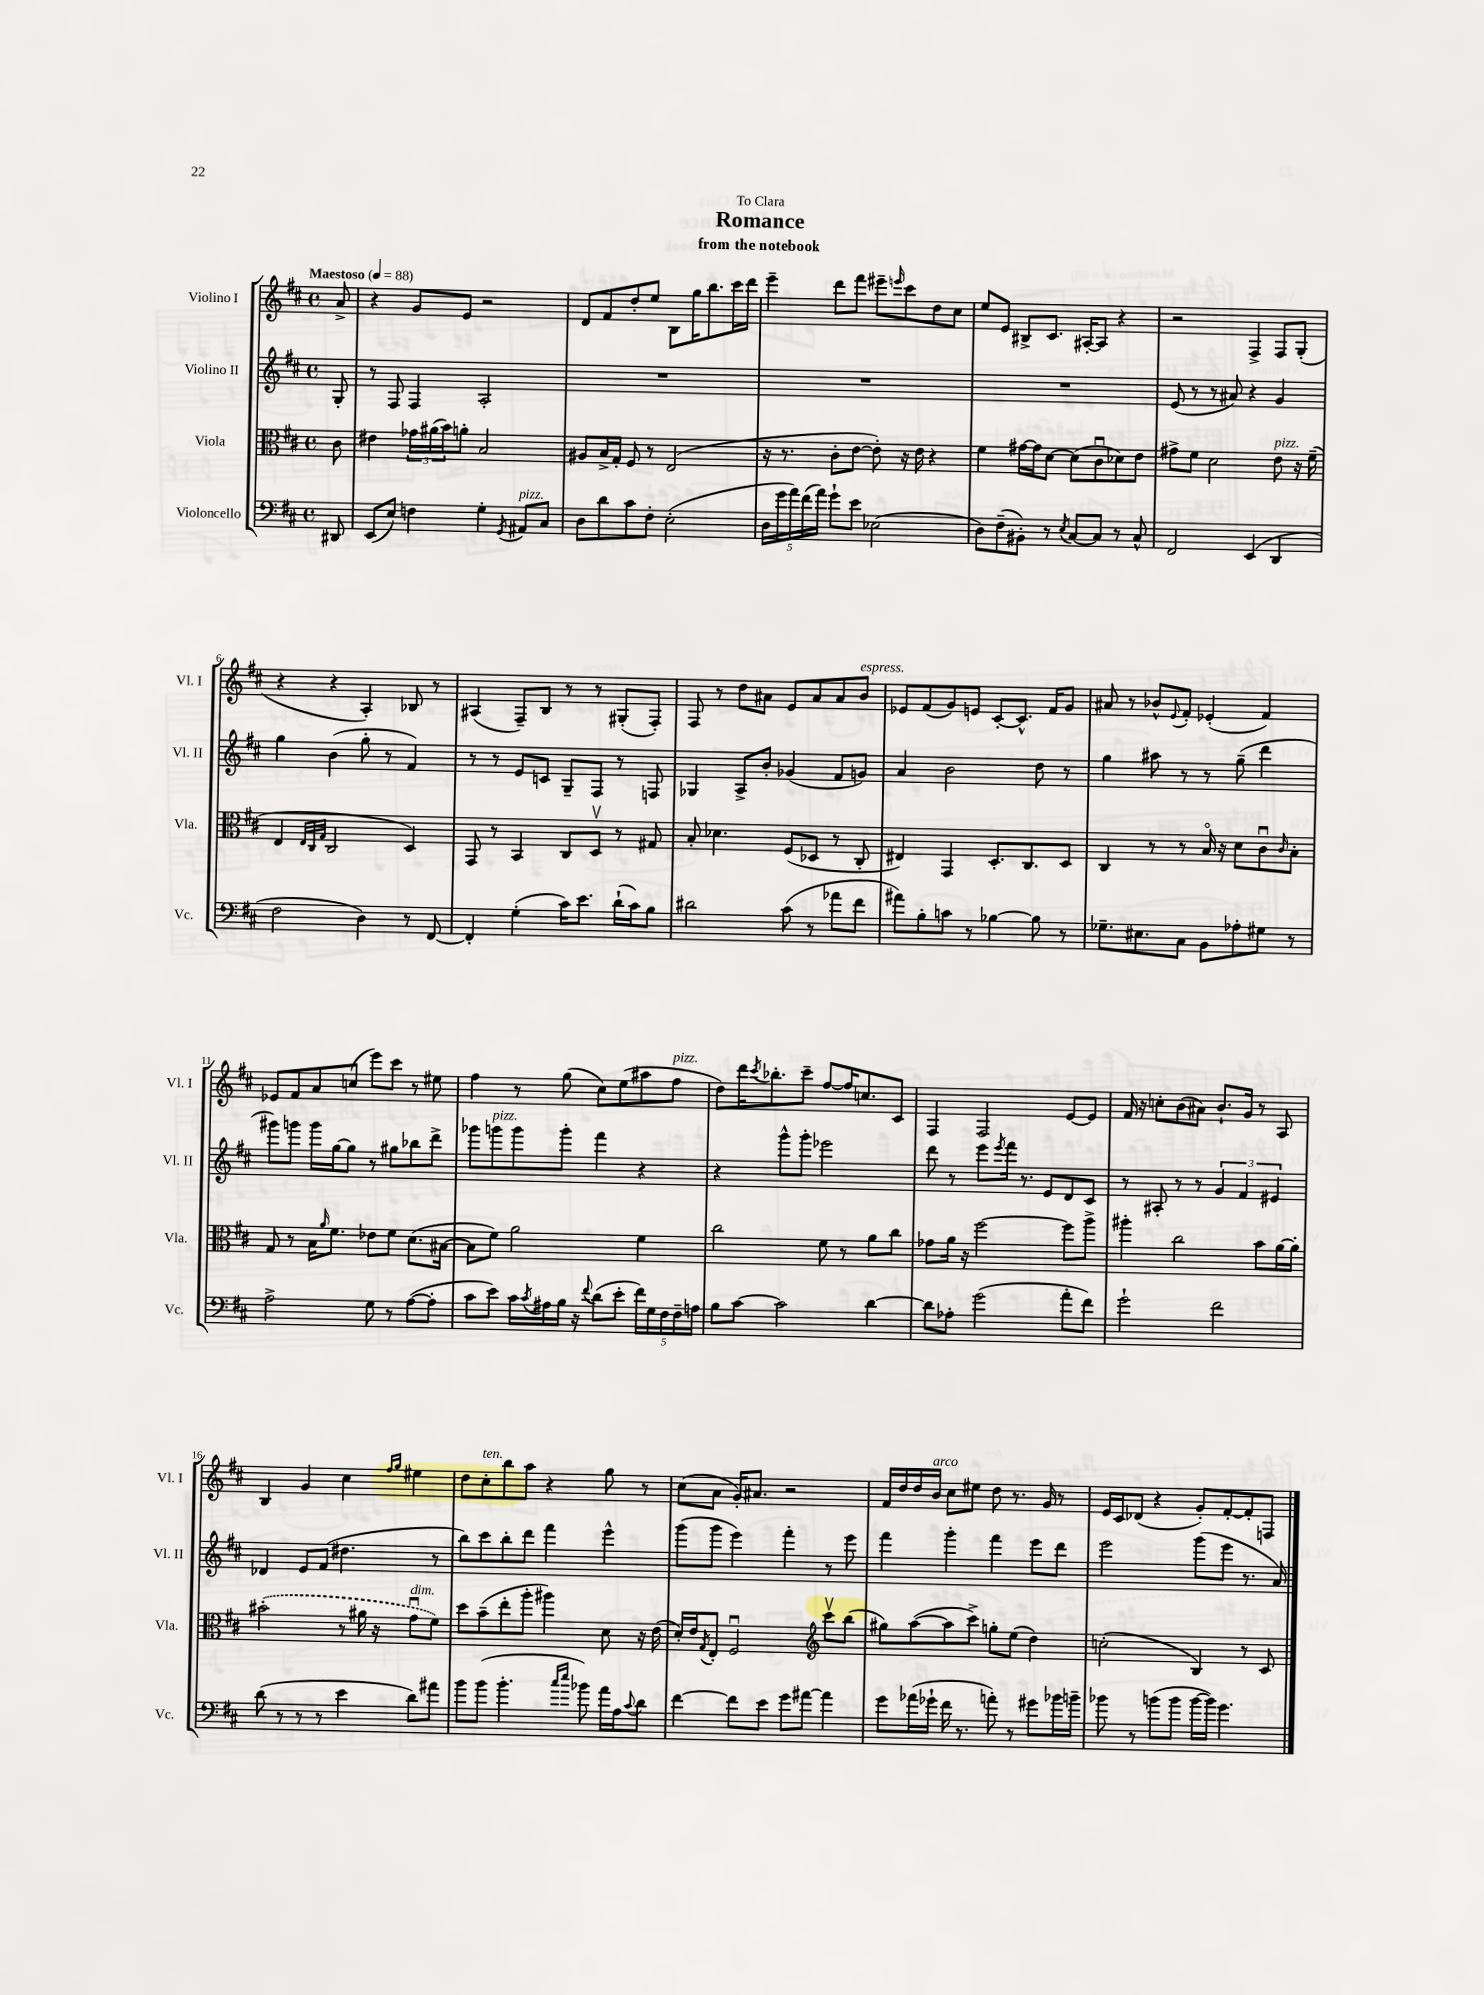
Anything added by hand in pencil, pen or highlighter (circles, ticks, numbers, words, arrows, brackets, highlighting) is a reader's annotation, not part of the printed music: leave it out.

**kern	**kern	**kern	**kern
*staff4	*staff3	*staff2	*staff1
*clefF4	*clefC3	*clefG2	*clefG2
*k[f#c#]	*k[f#c#]	*k[f#c#]	*k[f#c#]
*M4/4	*M4/4	*M4/4	*M4/4
*met(c)	*met(c)	*met(c)	*met(c)
*MM88	*MM88	*MM88	*MM88
8DD#	8c#	8G'	8a^
=	=	=	=
(8EE	4e#	8r	4r
8E)	.	8F#	.
4F	24g-	4F#	8g
.	(24a#	.	.
.	24b)	.	.
.	8a'	.	8e
4G'	2B	2A'	2r
8qGG	.	.	.
8AA#	.	.	.
8C#	.	.	.
=	=	=	=
8D	8A#	1r	8d
8d	16B^	.	8f#
.	16G'	.	.
8c#	8F#	.	8dd'
8F#'	8r	.	8ee
(2E'	(2E	.	8B
.	.	.	16gg
.	.	.	8.bb
.	.	.	16ccc#
.	.	.	16ddd
=	=	=	=
20D	16r	1r	4eee~
20g	.	.	.
.	8.r	.	.
20a)	.	.	.
(20f#	.	.	.
20a)	.	.	.
8g`	8c#'	.	8ddd
8e	[8e	.	8fff#
(2E-	8e'])	.	8eee#~
.	.	.	16qqeee
.	16r	.	8ccc#
.	16e	.	.
.	4r	.	8dd
.	.	.	8cc#
=	=	=	=
8D)	4f#	1r	8ee
(8F#~	.	.	8e
8BB#')	[16g#	.	8B#^
.	16g#]	.	.
8r	[8d	.	8.c#
8qE	.	.	.
[8C#	(8d]	.	.
.	.	.	[16A#'
8C#]	8c#u	.	8A#]
8r	8d-)	.	4r
8C#^^	8e	.	.
=	=	=	=
2FF#	8g#^	(8e	2r
.	8f#	8r	.
.	2d	8r	.
.	.	8a#)	.
(4EE	.	4r	4F#^
4DD	8e	4g	8F#
.	16r	.	(8G'
.	(16f#~	.	.
=	=	=	=
2F#	4E	4gg	4r
.	32qqE	.	.
.	32qqC#	.	.
.	32qqG	.	.
.	2C#	(4b	4r
4D)	.	8gg'	4A')
.	.	8r	.
8r	4D)	4f#)	8B-
[8FF#	.	.	8r
=	=	=	=
4FF#']	8GG	8r	(4A#
.	8r	8r	.
(4G'	4BB	8e	8F#~)
.	.	8c	8B
16c#)	8C#	8G~	8r
8.e	.	.	.
.	8Dv	8F#	8r
(16d`	8r	8r	(8G#'
16c#)	.	.	.
8B	8G#	8F	8F#')
=	=	=	=
2d#	8B'	4G-	8F#
.	4.d-	.	8r
.	.	8A^	8dd
.	.	8b'	8a#
(8c#	(8F#	(4g-	8e
8r	8D-	.	8a#
8a-	8r	8f#	8a#
8f#	8C#'	8g)	8b
=	=	=	=
8a#)	4E#)	4a	8e-
8B'	.	.	(8f#
8c	4GG	2b	8g)
8r	.	.	8e
[4B-	8.D'	.	[8c#'
.	.	.	8.c#^^]
.	8.C#	.	.
8B-]	.	8dd	.
.	.	.	16f#
8r	8D	8r	8g
=	=	=	=
8.G-~	4C#	4gg	8a#
.	.	.	8r
8.E#	.	.	.
.	8r	8aa#	8b-^^
.	.	.	8qqe
8C#	8r	8r	8f#'
8BB	16Bo	8r	(4e-'
.	16r	.	.
8A-'	8d	(8gg~	.
8G#	8c#u	4ddd	4f#)
.	16qqc#	.	.
8r	8B'	.	.
=	=	=	=
2A^	8G	8ggg#)	8e-
.	8r	8ggg	8f#
.	16B	16ggg	8a
.	16qqa	.	.
.	8.f#	[16gg	.
.	.	8gg]	(8cc
8G	8e-	8r	8eee)
8r	8f#	8gg#	8ccc#
([8A	(8.d	8bb-	8r
8A']	.	8ddd^	8ee#
.	[16B#	.	.
=	=	=	=
8c#	8B#]	8ggg-	4ff#
8e)	8f#)	8ggg	.
16c#	2a	8ggg	8r
8qc#	.	.	.
16A#	.	.	.
16B	.	8ggg'	(8gg
16r	.	.	.
8qqf#	.	.	.
(8d	.	4fff#	8cc#)
8e'	.	.	(8ee
20f#)	4f#	4r	8aa#
20G	.	.	.
20F#	.	.	.
.	.	.	8ff#
20F#~	.	.	.
20A	.	.	.
=	=	=	=
8B	2cc#	4r	8dd)
[8c#	.	.	16ddd
.	.	.	8qccc#
.	.	.	8.bb-'
2c#]	.	8ggg^^	.
.	.	8ggg'	8ccc#~
.	8f#	2eee-	[8ff#
.	8r	.	16ff#]
.	.	.	8.cc
[4d	8a	.	.
.	8cc#	.	8c#
=	=	=	=
8d]	8g-	8ddd	4F#
8A-'	16a	8r	.
.	16r	.	.
(2g	[2ff#	8eee	2F#
.	.	8qeee	.
.	.	16fff#	.
.	.	8.r	.
.	.	8e	.
8a'	8ff#]	8d	[8e
8f#)	8aa^	8c#	8e]
=	=	=	=
2g`	4aa#'	8r	16f#
.	.	.	16r
.	.	8A#'	8cc'
.	2cc#	8r	(8b
.	.	8r	8a#)
2f#	.	6g	8.b`
.	.	6f#	.
.	.	.	16g
.	8b	.	8r
.	.	6e#	.
.	[16a	.	8A
.	16a']	.	.
=	=	=	=
(8d	(2b#'	4d-	4B
8r	.	.	.
8r	.	8e	4g
8r	.	(8f#	.
4e	8r	4.dd#	4cc#
.	16a#	.	.
.	16r	.	.
.	.	.	16qqff#
.	.	.	16qqgg
8d)	8gu	.	4ee#
8a#	8f#)	8r	.
=	=	=	=
8b	8dd	8bb)	8dd
(8b	(8b~	8ccc#	8cc#'
4.b'	8ee'	8bb'	8bb
.	8aa'	8ddd	8aa
.	4aa#)	4fff#	4r
16qqcc#	.	.	.
16qqee	.	.	.
8b-)	.	.	.
16a	8d	4eee^^	8gg
16A	.	.	.
8qqc#	.	.	.
8d	16r	.	8r
.	(16e	.	.
=	=	=	=
[4f#	16d')	(8ggg	(8cc#
.	16e	.	.
.	8qG	.	.
.	8E'	8ggg	8a
8f#]	2F#u	4eee)	16g')
.	.	.	8.a#
8e	.	.	.
8g	.	4fff#'	2r
[8a#	.	.	.
*	*clefG2	*	*
4a#]	8ccc#v	8r	.
.	(8bb	8eee	.
=	=	=	=
8g	8gg#)	4fff#	16f#
.	.	.	16dd
(16a-	([8aa	.	16dd
16g-`	.	.	16b
16f#	8aa]	4ggg'	8cc#
8.r	.	.	.
.	8ccc#^)	.	8ee#
8a')	8gg'	4fff#	8dd
8r	(8ee	.	8.r
8g#	4dd)	8eee	.
.	.	.	16g
16b-	.	8ddd	8r
16b~	.	.	.
=	=	=	=
8b-	(2cc'	2eee	16e
.	.	.	16c#
8r	.	.	(8d-
(8b	.	.	4r
8b	.	.	.
[16b	4B)	(8ggg	8g')
16b])	.	.	.
4.g	.	8eee	[8f#'
.	8r	8.r	8f#']
.	8c#	.	8F
.	.	16a)	.
==	==	==	==
*-	*-	*-	*-
